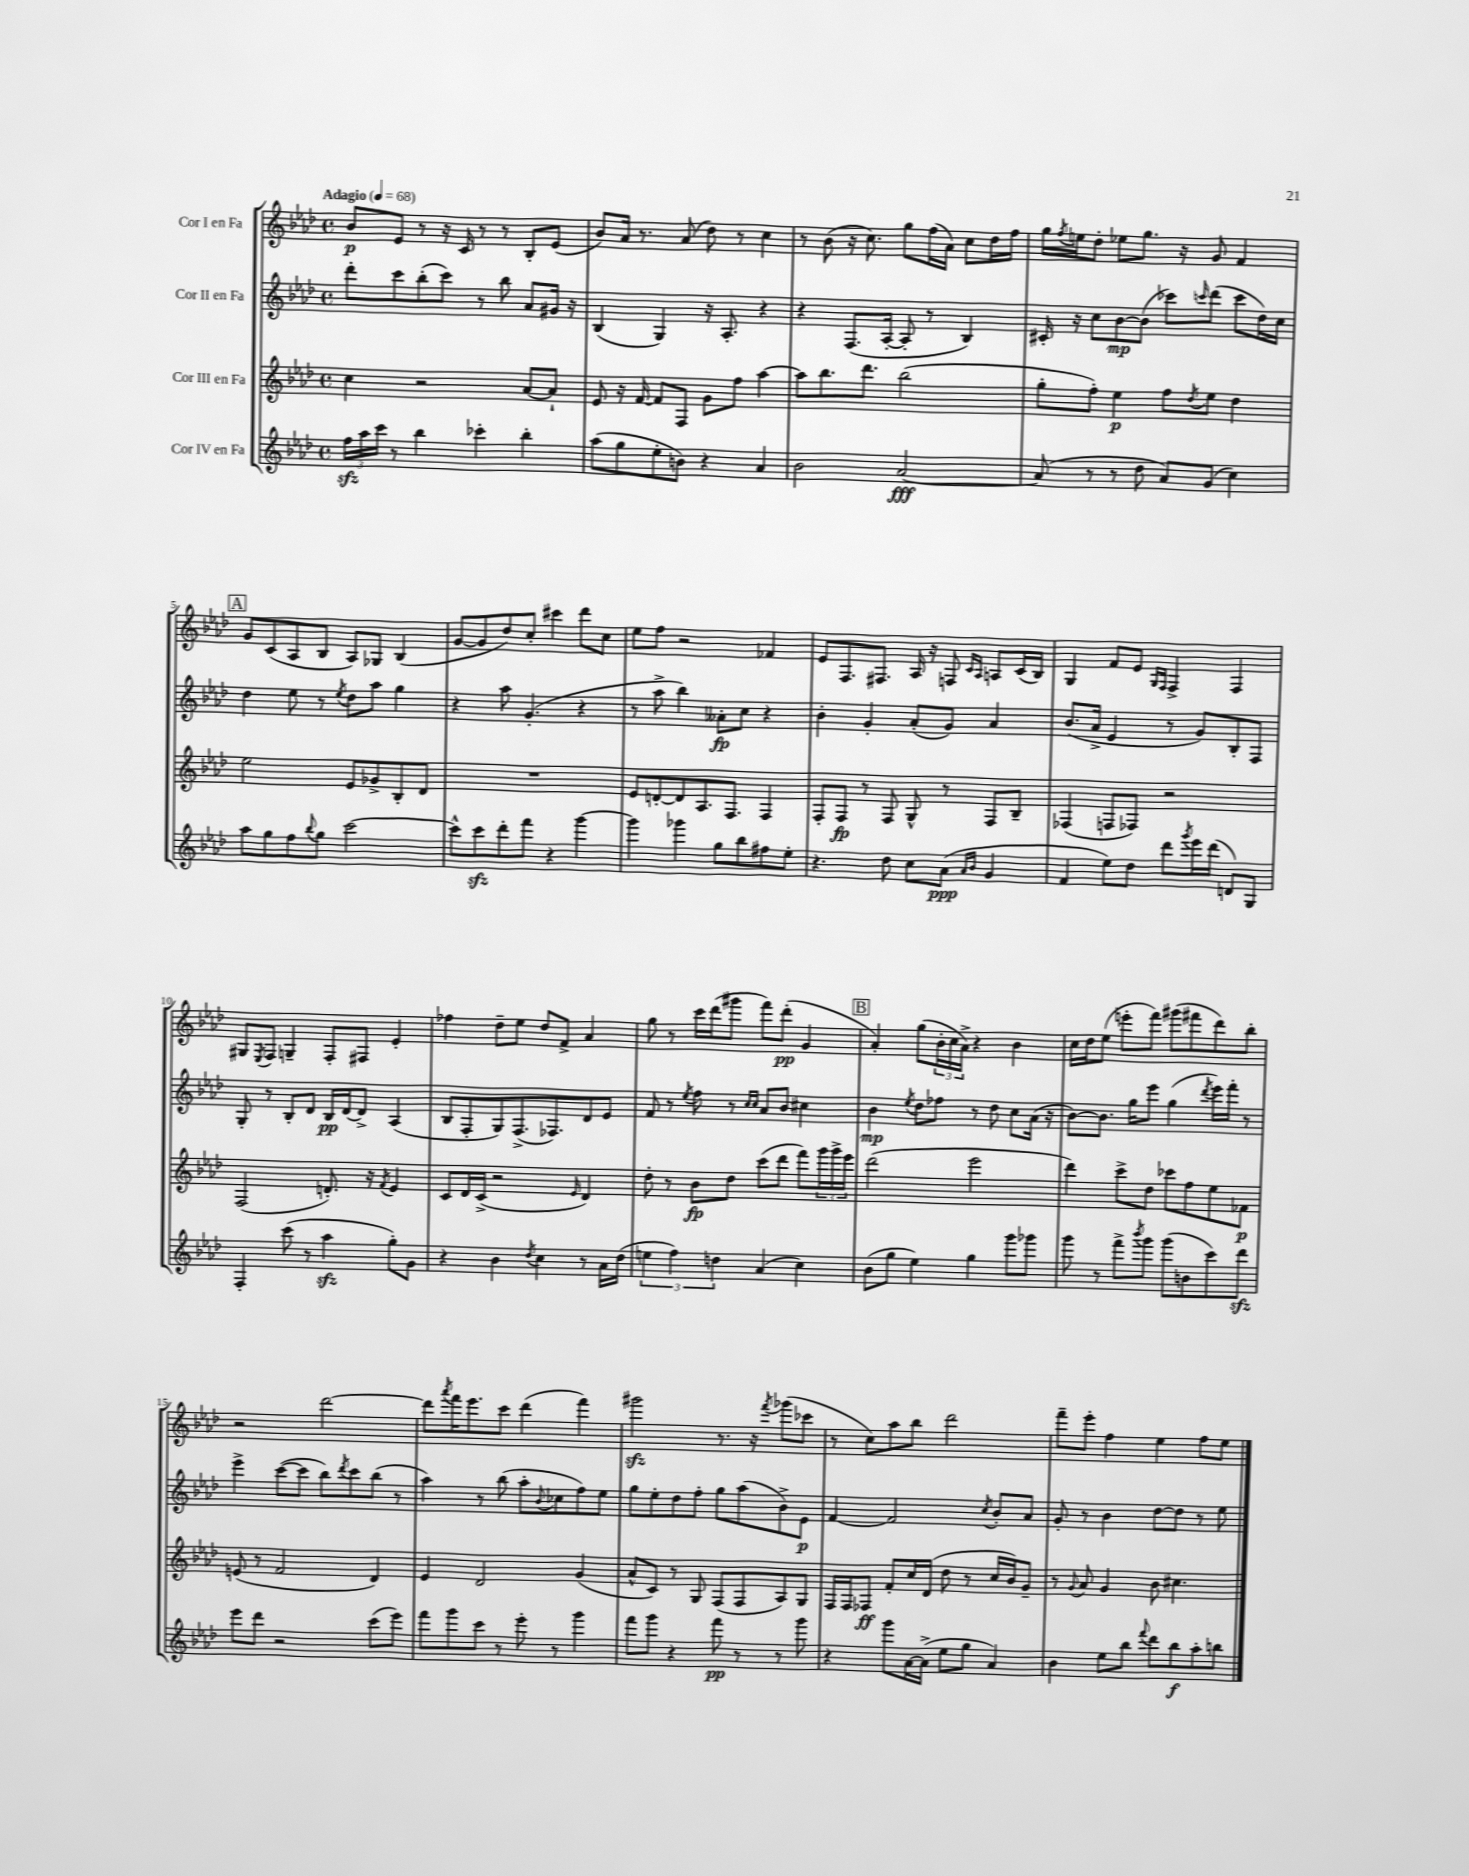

**kern	**dynam	**kern	**dynam	**kern	**dynam	**kern	**dynam
*part4	*part4	*part3	*part3	*part2	*part2	*part1	*part1
*staff4	*staff4	*staff3	*staff3	*staff2	*staff2	*staff1	*staff1
*I"Cor IV en Fa	*	*I"Cor III en Fa	*	*I"Cor II en Fa	*	*I"Cor I en Fa	*
*clefG2	*	*clefG2	*	*clefG2	*	*clefG2	*
*k[b-e-a-d-]	*	*k[b-e-a-d-]	*	*k[b-e-a-d-]	*	*k[b-e-a-d-]	*
*M4/4	*	*M4/4	*	*M4/4	*	*M4/4	*
*met(c)	*	*met(c)	*	*met(c)	*	*met(c)	*
*MM68	*	*MM68	*	*MM68	*	*MM68	*
=1	=1	=1	=1	=1	=1	=1	=1
!	!	!	!	!	!	!LO:TX:a:B:t=Adagio	!
24ffzz\LL	.	4cc\	.	8ddd-'\L	.	8b-/L	p
24aa-\	.	.	.	.	.	.	.
24ccc\JJ	.	.	.	.	.	.	.
8r	.	.	.	8ccc\	.	8e-/J	.
4bb-\	.	2r	.	(8bb-'\	.	8r	.
.	.	.	.	8ccc\J)	.	16r	.
.	.	.	.	.	.	16c/	.
4ccc-X'\	.	.	.	8r	.	8r	.
.	.	.	.	8bb-\	.	8r	.
4bb-'\	.	[8a-/L	.	8a-/L	.	8B-'/L	.
.	.	8a-`/J]	.	16g#X/Jk	.	(8e-/J	.
.	.	.	.	16r	.	.	.
=2	=2	=2	=2	=2	=2	=2	=2
(8aa-\L	.	8e-/	.	(4B-/	.	8b-/L)	.
8gg\	.	16r	.	.	.	16a-/Jk	.
.	.	[16f/	.	.	.	8.r	.
8ee-'\	.	8f/L]	.	4G/)	.	.	.
8bn\J)	.	8F/J	.	.	.	(8a-/	.
4r	.	8g\L	.	16r	.	8dd-\)	.
.	.	.	.	8.A-'/	.	.	.
.	.	8ff\J	.	.	.	8r	.
4a-/	.	[4aa-\	.	4r	.	4cc\	.
=3	=3	=3	=3	=3	=3	=3	=3
2b-\	.	8aa-\L]	.	4r	.	8r	.
.	.	8.bb-\	.	.	.	(8b-\	.
.	.	.	.	(8.F/L	.	16r	.
.	.	8.ddd-\J	.	.	.	8.cc\)	.
.	.	.	.	[16A-'/Jk	.	.	.
[2a-/	fff	(2bb-\	.	8A-'/]	.	8gg\L	.
.	.	.	.	8r	.	(16ff\L	.
.	.	.	.	.	.	16a-\JJ)	.
.	.	.	.	4B-/)	.	8cc\L	.
.	.	.	.	.	.	16dd-\L	.
.	.	.	.	.	.	16ff\JJ	.
=4	=4	=4	=4	=4	=4	=4	=4
(8a-/]	.	8gg'\L	.	16c#X'/	.	16gg\LL	.
.	.	.	.	.	.	8qff/	.
.	.	.	.	16r	.	16een\J	.
8r	.	8ff'\J)	.	8cc\L	.	8dd-'\J	.
8r	.	4ee-\	p	[8b-\	mp	8ee-X\L	.
8dd-\	.	.	.	(8b-\J]	.	8.gg\J	.
8a-/L)	.	8ff\L	.	8ccc-X\L)	.	.	.
.	.	.	.	.	.	16r	.
.	.	8qdd-/	.	16qqcccn/	.	.	.
(8g/J	.	8ee-\J	.	(8ddd-\J	.	8g/	.
4cc\)	.	4dd-\	.	8ccc\L	.	4f/	.
.	.	.	.	16dd-\L)	.	.	.
.	.	.	.	16cc\JJ	.	.	.
!!LO:LB:g=z
!!LO:REH:place=s1:t=A
=5	=5	=5	=5	=5	=5	=5	=5
8aa-\L	.	2ee-\	.	4dd-\	.	8g/L	.
8gg\	.	.	.	.	.	(8c/	.
8ff\	.	.	.	8ee-\	.	8A-/	.
8qqbb-/	.	.	.	.	.	.	.
8gg\J	.	.	.	8r	.	8B-/J	.
.	.	.	.	8qee-/	.	.	.
[2ccc\	.	8e-/L	.	8dd-\L	.	8A-/L)	.
.	.	8g-X^/	.	8aa-\J	.	8G-X/J	.
.	.	8B-'/	.	4gg\	.	(4B-/	.
.	.	8d-/J	.	.	.	.	.
=6	=6	=6	=6	=6	=6	=6	=6
8ccc^^\L]	.	1r	.	4r	.	[8g/L	.
8ccczz\	.	.	.	.	.	8g/]	.
8ddd-'\	.	.	.	8aa-\	.	8dd-/)	.
8fff\J	.	.	.	(4.g'/	.	8cc'/J	.
4r	.	.	.	.	.	4ccc#X\	.
[4ggg\	.	.	.	4r	.	8ddd-\L	.
.	.	.	.	.	.	8cc\J	.
=7	=7	=7	=7	=7	=7	=7	=7
4ggg\]	.	8e-/L	.	8r	.	8ee-\L	.
.	.	[8dn'/	.	8aa-^\	.	8ff\J	.
4ggg-X\	.	8d/]	.	4bb-\)	.	2r	.
.	.	8.A-/	.	.	.	.	.
8gg\L	.	.	.	8a--X'\L	fp	.	.
.	.	8.F/J	.	.	.	.	.
8bb-\	.	.	.	8cc\J	.	.	.
8ff#X\	.	4F/	.	4r	.	4f-X/	.
8ee-'\J	.	.	.	.	.	.	.
=8	=8	=8	=8	=8	=8	=8	=8
4.r	.	8F'/L	.	4b-'\	.	8e-/L	.
.	.	8F/J	fp	.	.	8.F/	.
.	.	8r	.	4g'/	.	.	.
.	.	.	.	.	.	8.F#X/J	.
8dd-\	.	8F/	.	.	.	.	.
8cc\L	.	8G^^/	.	(8a-'/L	.	16A-/	.
.	.	.	.	.	.	16r	.
(8a-\J	ppp	8r	.	8g/J)	.	8Fn/	.
16qqa-/LL	.	.	.	.	.	16qqc/LL	.
16qqb-/JJ	.	.	.	.	.	16qqA-/JJ	.
4g/	.	8F/L	.	4a-/	.	8An/L	.
.	.	8B-~/J	.	.	.	(16c/L	.
.	.	.	.	.	.	16B-/JJ)	.
=9	=9	=9	=9	=9	=9	=9	=9
4f/	.	(4F-X/	.	(8.b-/L	.	4G/	.
.	.	.	.	16a-^/Jk	.	.	.
8ee-\L)	.	8Fn/L	.	4e-/	.	8f/L	.
8dd-\J	.	8F-X/J)	.	.	.	8e-/J	.
.	.	.	.	.	.	16qqG/LL	.
.	.	.	.	.	.	16qqF/JJ	.
8ddd-\L	.	2r	.	8r	.	4F^/	.
8qggg/	.	.	.	.	.	.	.
16eee-\L	.	.	.	8g/L)	.	.	.
(16ddd-\JJ	.	.	.	.	.	.	.
8dn/L)	.	.	.	8B-'/	.	4F/	.
8G/J	.	.	.	8F/J	.	.	.
!!LO:LB:g=z
=10	=10	=10	=10	=10	=10	=10	=10
4F'/	.	(2F/	.	8G'/	.	8G#X/L	.
.	.	.	.	.	.	8qE-/	.
.	.	.	.	8r	.	8F/J	.
(8ccc\	.	.	.	8B-'/L	.	4Gn~/	.
8r	.	.	.	8d-/J	.	.	.
4aa-zz\	.	8.dn'/)	.	16B-/LL	pp	8F'/L	.
.	.	.	.	[16d-/J	.	.	.
.	.	.	.	8d-^/J]	.	8F#X/J	.
.	.	16r	.	.	.	.	.
.	.	8qf/	.	.	.	.	.
8gg'\L)	.	4e-/	.	(4A-/	.	4e-'/	.
8g\J	.	.	.	.	.	.	.
=11	=11	=11	=11	=11	=11	=11	=11
4r	.	8c/L	.	8B-/L	.	4ff-X\	.
.	.	16d-/L	.	8F'/	.	.	.
.	.	(16c^/JJ	.	.	.	.	.
4b-\	.	2r	.	8G/)	.	8dd-~\L	.
.	.	.	.	(8.F^/	.	8ee-\J	.
8qdd-/	.	.	.	.	.	.	.
4cc\	.	.	.	.	.	8dd-/L	.
.	.	.	.	8.F-X/)	.	.	.
.	.	.	.	.	.	8f^/J	.
.	.	16qqe-/	.	.	.	.	.
8r	.	4d-/)	.	8d-/	.	4a-/	.
16a-\LL	.	.	.	8e-/J	.	.	.
(16dd-\JJ	.	.	.	.	.	.	.
=12	=12	=12	=12	=12	=12	=12	=12
6een\	.	8dd-'\	.	8f/	.	8gg\	.
.	.	8r	.	8r	.	8r	.
6ff\)	.	.	.	.	.	.	.
.	.	.	.	8qee-/	.	.	.
.	.	8b-\L	fp	8ff\	.	16ccc\LL	.
.	.	.	.	.	.	(16ddd-\J	.
6ddn\	.	.	.	.	.	.	.
.	.	8dd-\J	.	8r	.	8ggg#X\J	.
.	.	.	.	16qqcc/LL	.	.	.
.	.	.	.	16qqcc/JJ	.	.	.
(4a-/	.	(8ccc\L	.	8a-/L	.	8fff\L)	.
.	.	8ddd-\J	.	8b-/J	.	(8ddd-'\J	pp
4cc\)	.	8fff\L)	.	4cc#X\	.	4g/	.
.	.	24ggg\L	.	.	.	.	.
.	.	24ggg^\	.	.	.	.	.
.	.	24eee-\JJ	.	.	.	.	.
!!LO:REH:place=s1:t=B
=13	=13	=13	=13	=13	=13	=13	=13
(8b-\L	.	(2ddd-\	.	4b-\	mp	4a-'/)	.
8gg\J	.	.	.	.	.	.	.
.	.	.	.	8qee-/	.	.	.
4ee-\)	.	.	.	8dd-\L	.	(8gg\L	.
.	.	.	.	8ff-X\J	.	24b-'\L	.
.	.	.	.	.	.	24cc\	.
.	.	.	.	.	.	24a-^\JJ)	.
4gg\	.	2eee-\	.	8r	.	4r	.
.	.	.	.	8dd-\	.	.	.
8ggg\L	.	.	.	8cc\L	.	4b-\	.
8ggg-X\J	.	.	.	(16a-\Jk	.	.	.
.	.	.	.	16r	.	.	.
=14	=14	=14	=14	=14	=14	=14	=14
8ggg\	.	4ddd-\)	.	[8b-\L)	.	16cc\LL	.
.	.	.	.	.	.	16dd-\J	.
8r	.	.	.	8.b-\J]	.	(8ee-\J	.
8fff^\L	.	8ccc^\L	.	.	.	8eeen'\L	.
.	.	.	.	16gg\KL	.	.	.
8qbbb-/	.	.	.	.	.	.	.
8ggg\J	.	8dd-\J	.	8eee-\J	.	8fff\J)	.
(8ggg\L	.	8ccc-X\L	.	(4gg\	.	(8ggg#X\L	.
8bn\	.	8ff\	.	.	.	8fff#X\	.
.	.	.	.	8qddd-/	.	.	.
8ccc\)	.	8ee-\	.	16eee-\LL)	.	8ddd-\)	.
.	.	.	.	16fff'\JJ	.	.	.
8ddd-zz\J	.	8f-X\J	p	8r	.	8bb-'\J	.
!!LO:LB:g=z
=15	=15	=15	=15	=15	=15	=15	=15
8eee-\L	.	(8en/	.	4eee-^\	.	2r	.
8ddd-\J	.	8r	.	.	.	.	.
2r	.	2f/	.	([8ccc\L	.	.	.
.	.	.	.	8ccc\J]	.	.	.
.	.	.	.	8bb-\L)	.	[2ddd-\	.
.	.	.	.	8qddd-/	.	.	.
.	.	.	.	8ccc\	.	.	.
(8ccc\L	.	4d-/)	.	(8bb-\J	.	.	.
8eee-\J)	.	.	.	8r	.	.	.
=16	=16	=16	=16	=16	=16	=16	=16
8fff\L	.	4e-/	.	4aa-\)	.	8ddd-\L]	.
.	.	.	.	.	.	8qaaa-/	.
8ggg\	.	.	.	.	.	16fff\K	.
.	.	.	.	.	.	8.eee-\	.
8ccc\J	.	2d-/	.	8r	.	.	.
8r	.	.	.	(8bb-\	.	8ccc\J	.
8eee-'\	.	.	.	8aa-'\L	.	(4ddd-\	.
.	.	.	.	8qqb-/	.	.	.
8r	.	.	.	8cc-X\	.	.	.
4ggg\	.	(4g/	.	8ff\)	.	4fff\)	.
.	.	.	.	8ee-\J	.	.	.
=17	=17	=17	=17	=17	=17	=17	=17
8fff\L	.	8a-^^/L	.	8gg\L	.	2ggg#Xzz\	.
8ggg\J	.	8c/J)	.	8ee-'\	.	.	.
4r	.	8r	.	8dd-\	.	.	.
.	.	8G/	.	8ff'\J	.	.	.
8fff\	pp	(8F/L	.	8gg\L	.	8.r	.
8r	.	8F/	.	(8aa-\	.	.	.
.	.	.	.	.	.	16r	.
.	.	.	.	.	.	8qfff/	.
8r	.	8A-/)	.	8b-^\)	.	(8ggg-X\L	.
8ggg\	.	8G/J	.	8e-\J	p	8ccc-X\J	.
=18	=18	=18	=18	=18	=18	=18	=18
4r	.	16F/LL	.	[4f/	.	8r	.
.	.	16F/J	.	.	.	.	.
.	.	8F-X/J	ff	.	.	8cc\L)	.
8ggg\L	.	8f'/L	.	2f/]	.	8aa-\	.
[16a-\L	.	16cc/L	.	.	.	8bb-\J	.
(16a-^\JJ]	.	(16d-/JJ	.	.	.	.	.
8ee-\L	.	8dd-\	.	.	.	2ddd-\	.
8gg\J	.	8r	.	.	.	.	.
.	.	.	.	8qcc/	.	.	.
4a-/)	.	16cc/LL	.	8b-'/L	.	.	.
.	.	16b-/J)	.	.	.	.	.
.	.	8g~/J	.	8a-/J	.	.	.
=19	=19	=19	=19	=19	=19	=19	=19
4b-\	.	8r	.	8g'/	.	8fff~\L	.
.	.	8qqg/	.	.	.	.	.
.	.	8a-/	.	8r	.	8eee-'\J	.
8ee-\L	.	4g/	.	4b-\	.	4ff\	.
8bb-\J	.	.	.	.	.	.	.
8qqfff/	.	.	.	.	.	.	.
8ddd-\L	.	8b-\	.	[8dd-\L	.	4ee-\	.
8bb-\	f	4.cc#X\	.	8dd-\J]	.	.	.
8aa-'\	.	.	.	8r	.	8ff\L	.
8bbn\J	.	.	.	8ee-\	.	8ee-\J	.
==	==	==	==	==	==	==	==
*-	*-	*-	*-	*-	*-	*-	*-
